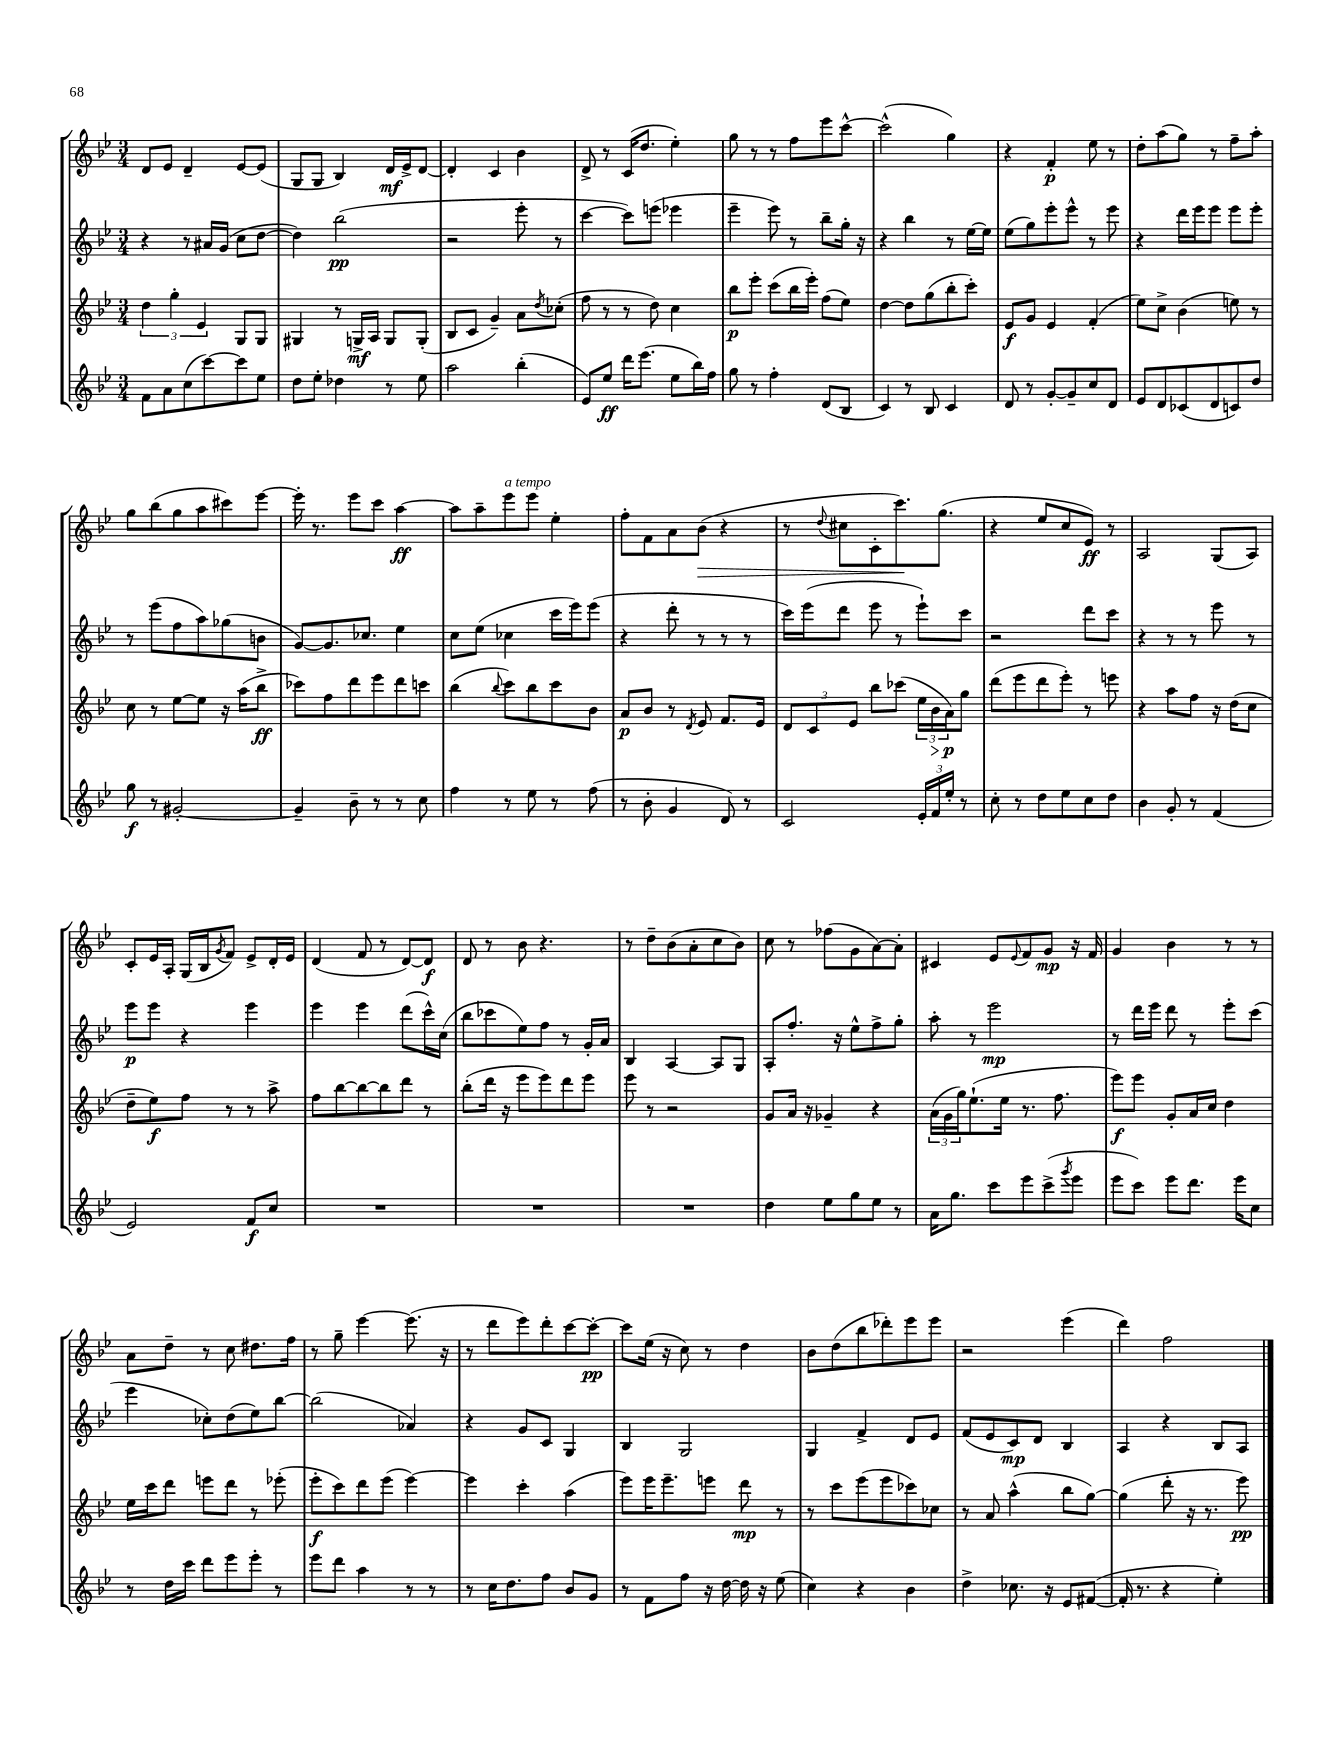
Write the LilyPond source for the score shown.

<<
\new StaffGroup <<
\new Staff = "s0" {
    \clef treble \key bes \major \numericTimeSignature \time 3/4
    d'8 ees'8 d'4-- ees'8~ ees'8( |
    g8 g8 bes4) d'16\mf ees'16-> d'8~ |
    d'4-. c'4 bes'4 |
    d'8-> r8 c'16( d''8. ees''4-.) |
    g''8 r8 r8 f''8 ees'''8 c'''8~-^ |
    c'''2-^( g''4) |
    r4 f'4-.\p ees''8 r8 |
    d''8-. a''8( g''8) r8 f''8-- a''8-. |
    g''8 bes''8( g''8 a''8 cis'''8) ees'''8~ |
    ees'''16-. r8. ees'''8 c'''8 a''4~\ff |
    a''8 a''8-- ees'''8^\markup { \italic "a tempo" } ees'''8 ees''4-. |
    f''8-. f'8 a'8 bes'8\>( r4 |
    r8 \appoggiatura { d''8 } cis''8 c'8-. c'''8.\!) g''8.( |
    r4 ees''8 c''8 ees'8\ff) r8 |
    a2 g8( a8) |
    c'8-. ees'16 a16-. g16( bes16 \acciaccatura { g'8 } f'8) ees'8-> d'16-. ees'16 |
    d'4( f'8 r8 d'8~) d'8\f |
    d'8 r8 bes'8 r4. |
    r8 d''8-- bes'8( a'8-. c''8 bes'8) |
    c''8 r8 fes''8( g'8 a'8~) a'8-. |
    cis'4 ees'8 \appoggiatura { ees'8 } f'8 g'8\mp r16 f'16 |
    g'4 bes'4 r8 r8 |
    a'8 d''8-- r8 c''8 dis''8. f''16 |
    r8 g''8-- ees'''4~ ees'''8.( r16 |
    r8 d'''8 ees'''8) d'''8-. c'''8~ c'''8~-.\pp |
    c'''8 ees''16( r16 c''8) r8 d''4 |
    bes'8 d''8( bes''8 des'''8-.) ees'''8 ees'''8 |
    r2 ees'''4( |
    d'''4) f''2 \bar "|." |
}
\new Staff = "s1" {
    \clef treble \key bes \major \numericTimeSignature \time 3/4
    r4 r8 ais'16 g'16( c''8 d''8~ |
    d''4) bes''2\pp( |
    r2 ees'''8-. r8 |
    c'''4~ c'''8) e'''8( ees'''4 |
    ees'''4-- ees'''8) r8 bes''8-- g''16-. r16 |
    r4 bes''4 r8 ees''16~ ees''16 |
    ees''8( g''8) ees'''8-. ees'''8-^ r8 ees'''8 |
    r4 d'''16 ees'''16 ees'''8 ees'''8 ees'''8-. |
    r8 ees'''8( f''8 a''8) ges''8( b'8 |
    g'8~) g'8. ces''8. ees''4 |
    c''8 ees''8( ces''4 c'''16 ees'''16) ees'''8( |
    r4 d'''8-. r8 r8 r8 |
    c'''16) ees'''16( d'''8 ees'''8 r8 ees'''8-!) c'''8 |
    r2 d'''8 c'''8 |
    r4 r8 r8 ees'''8 r8 |
    ees'''8\p ees'''8 r4 ees'''4 |
    ees'''4 ees'''4 d'''8( c'''16-^) c''16( |
    bes''8 ces'''8 ees''8) f''8 r8 g'16-. a'16 |
    bes4 a4~ a8 g8 |
    a8-. f''8.-. r16 ees''8-^ f''8-> g''8-. |
    a''8-. r8 ees'''2\mp |
    r8 d'''16 ees'''16 d'''8 r8 ees'''8-. c'''8( |
    ees'''4 ces''8-.) d''8( ees''8) bes''8~ |
    bes''2( aes'4) |
    r4 g'8 c'8 g4 |
    bes4 g2 |
    g4 f'4-> d'8 ees'8 |
    f'8( ees'8 c'8\mp) d'8 bes4 |
    a4 r4 bes8 a8 \bar "|." |
}
\new Staff = "s2" {
    \clef treble \key bes \major \numericTimeSignature \time 3/4
    \tuplet 3/2 { d''4 g''4-. ees'4 } g8 g8 |
    gis4 r8 g16->\mf a16 g8 g8-.( |
    bes8 c'8 g'4--) a'8 \acciaccatura { d''8 } ces''8-.( |
    f''8 r8 r8 d''8) c''4 |
    bes''8\p ees'''8-. c'''8( bes''16 ees'''16-.) f''8( ees''8) |
    d''4~ d''8 g''8( bes''8-. c'''8-.) |
    ees'8\f g'8 ees'4 f'4-.( |
    ees''8) c''8-> bes'4( e''8) r8 |
    c''8 r8 ees''8~ ees''8 r16 a''16( bes''8->\ff |
    ces'''8) f''8 d'''8 ees'''8 d'''8 c'''8 |
    bes''4( \appoggiatura { bes''8 } c'''8) bes''8 c'''8 bes'8 |
    a'8\p bes'8 r8 \acciaccatura { d'8 } ees'8 f'8. ees'16 |
    \tuplet 3/2 { d'8 c'8 ees'8 } bes''8 ces'''8( \tuplet 3/2 { ees''16 bes'16\> a'16\p\!) } g''8 |
    d'''8( ees'''8 d'''8 ees'''8-.) r8 e'''8 |
    r4 a''8 f''8 r16 d''16( c''8 |
    d''8-- ees''8\f) f''8 r8 r8 a''8-> |
    f''8 bes''8~ bes''8~ bes''8 d'''8 r8 |
    bes''8-.( d'''16 r16 ees'''8 ees'''8) d'''8 ees'''8 |
    ees'''8 r8 r2 |
    g'8 a'16 r16 ges'4-- r4 |
    \tuplet 3/2 { a'16( g'16 g''16) } ees''8.-!( ees''16 r8. f''8. |
    ees'''8\f) ees'''8 g'8-. a'16 c''16 d''4 |
    ees''16 c'''16 d'''8 e'''8 d'''8 r8 ees'''8-.( |
    ees'''8-.\f c'''8) d'''8 ees'''8( ees'''4~) |
    ees'''4 c'''4-. a''4( |
    ees'''8) ees'''16 ees'''8.-- e'''8 d'''8\mp r8 |
    r8 c'''8 ees'''8( ees'''8 ces'''8) ces''8 |
    r8 a'8 a''4-^( bes''8 g''8~) |
    g''4( d'''8-. r16 r8. ees'''8\pp) \bar "|." |
}
\new Staff = "s3" {
    \clef treble \key bes \major \numericTimeSignature \time 3/4
    f'8 a'8 c''8( c'''8~) c'''8 ees''8 |
    d''8 ees''8-. des''4 r8 ees''8 |
    a''2 bes''4-.( |
    ees'8) ees''8\ff d'''16 ees'''8.( ees''8 bes''16) f''16 |
    g''8 r8 f''4-. d'8( bes8 |
    c'4) r8 bes8 c'4 |
    d'8 r8 g'8~-. g'8-- c''8 d'8 |
    ees'8 d'8 ces'8( d'8 c'8) d''8 |
    g''8\f r8 gis'2~-. |
    gis'4-- bes'8-- r8 r8 c''8 |
    f''4 r8 ees''8 r8 f''8( |
    r8 bes'8-. g'4 d'8) r8 |
    c'2 \tuplet 3/2 { ees'16-. f'16 ees''16-. } r8 |
    c''8-. r8 d''8 ees''8 c''8 d''8 |
    bes'4 g'8-. r8 f'4( |
    ees'2) f'8\f c''8 |
    R2. |
    R2. |
    R2. |
    d''4 ees''8 g''8 ees''8 r8 |
    a'16 g''8. c'''8 ees'''8 c'''8->( \acciaccatura { g'''8 } ees'''8 |
    ees'''8 c'''8) ees'''8 d'''8. ees'''16 c''8 |
    r8 d''16 c'''16 d'''8 ees'''8 ees'''8-. r8 |
    ees'''8 d'''8 a''4 r8 r8 |
    r8 c''16 d''8. f''8 bes'8 g'8 |
    r8 f'8 f''8 r16 d''16~ d''16 r16 ees''8( |
    c''4) r4 bes'4 |
    d''4-> ces''8. r16 ees'8 fis'8~( |
    fis'16-. r8. r4 ees''4-.) \bar "|." |
}
>>
>>
\layout { \context { \Score \remove "Bar_number_engraver" } }
